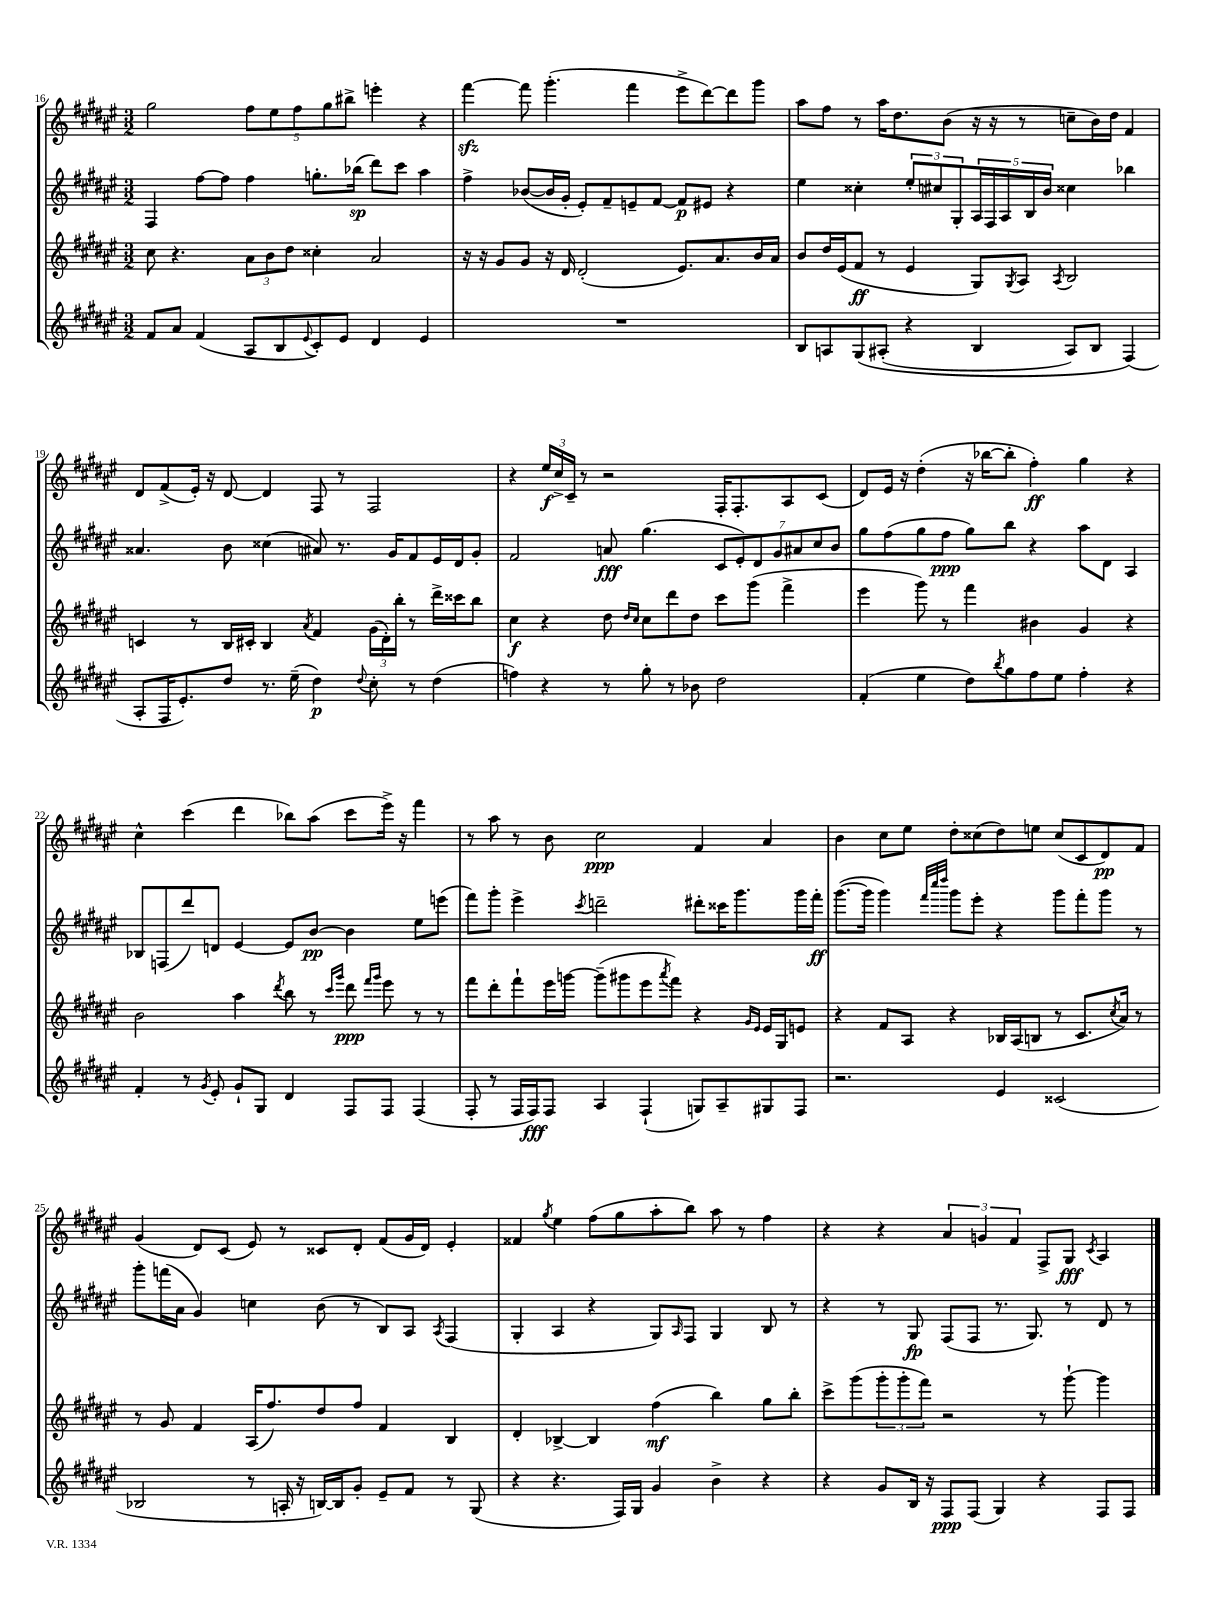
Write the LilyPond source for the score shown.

<<
\new StaffGroup <<
\new Staff = "s0" {
    \clef treble \key fis \major \numericTimeSignature \time 3/2
    gis''2 \tuplet 5/4 { fis''8 eis''8 fis''8 gis''8 bis''8-> } e'''4-. r4 |
    fis'''4~\sfz fis'''8 gis'''4.-.( fis'''4 eis'''8-> dis'''8~) dis'''8 gis'''8 |
    ais''8 fis''8 r8 ais''16 dis''8. b'8( r16 r16 r8 c''8-- b'16) dis''16 fis'4 |
    dis'8 fis'8->( eis'16-.) r16 dis'8~ dis'4 fis8 r8 fis2 |
    r4 \tuplet 3/2 { eis''16\f cis''16-> cis'16-- } r8 r2 fis16-. fis8.-. ais8 cis'8( |
    dis'8) eis'16 r16 dis''4-.( r16 bes''16~ bes''8-. fis''4-.\ff) gis''4 r4 |
    cis''4-^ cis'''4( dis'''4 bes''8) ais''8( cis'''8 eis'''16->) r16 fis'''4 |
    r8 ais''8 r8 b'8 cis''2\ppp fis'4 ais'4 |
    b'4 cis''8 eis''8 dis''8-. cisis''8( dis''8) e''8 cisis''8( cis'8 dis'8\pp) fis'8 |
    gis'4( dis'8) cis'8( eis'8) r8 cisis'8 dis'8-. fis'8( gis'16 dis'16) eis'4-. |
    fisis'4 \acciaccatura { gis''8 } eis''4 fis''8( gis''8 ais''8-. b''8) ais''8 r8 fis''4 |
    r4 r4 \tuplet 3/2 { ais'4 g'4 fis'4 } fis8-> gis8\fff \acciaccatura { cis'8 } ais4 \bar "|." |
}
\new Staff = "s1" {
    \clef treble \key fis \major \numericTimeSignature \time 3/2
    fis4 fis''8~ fis''8 fis''4 g''8.-. bes''16\sp( dis'''8) cis'''8 ais''4 |
    fis''4-> bes'8~( bes'16 gis'16-. eis'8-.) fis'8-- e'8-- fis'8~ fis'8\p eis'8 r4 |
    eis''4 cisis''4-. \tuplet 3/2 { eis''8-. cis''8 gis8-. } \tuplet 5/4 { ais16 fis16 ais16 b16 b'16 } cisis''4 bes''4 |
    aisis'4. b'8 cisis''4( ais'8) r8. gis'16 fis'8 eis'16 dis'16 gis'8-. |
    fis'2 a'8\fff gis''4.( \tuplet 7/4 { cis'8 eis'8-.) dis'8 gis'8 ais'8 cis''8 b'8 } |
    gis''8 fis''8( gis''8 fis''8\ppp gis''8) b''8 r4 ais''8 dis'8 ais4 |
    bes8 f8( dis'''8) d'8 eis'4~ eis'8 b'8~\pp b'4 eis''8 e'''8( |
    fis'''8) gis'''8-. eis'''4-> \acciaccatura { cis'''8 } d'''2-- dis'''8-. cisis'''16 gis'''8. gis'''16 fis'''16-.\ff |
    gis'''8.~( gis'''16 gis'''4) \grace { fis'''32 cis''''32 dis''''32 } gis'''8 eis'''8-. r4 gis'''8 fis'''8-. gis'''8 r8 |
    gis'''8-. f'''16( ais'16 gis'4) c''4 b'8( r8 b8) ais8 \acciaccatura { ais8 } fis4( |
    gis4-. ais4 r4 gis8) \grace { ais16 } fis8 gis4 b8 r8 |
    r4 r8 gis8\fp fis8( fis8 r8. gis8.) r8 dis'8 r8 \bar "|." |
}
\new Staff = "s2" {
    \clef treble \key fis \major \numericTimeSignature \time 3/2
    cis''8 r4. \tuplet 3/2 { ais'8 b'8 dis''8 } cisis''4-. ais'2 |
    r16 r16 gis'8 gis'8 r16 dis'16 dis'2-.( eis'8.) ais'8. b'16 ais'16 |
    b'8 dis''16 eis'16( fis'8\ff r8 eis'4 gis8) \acciaccatura { gis8 } ais8 \acciaccatura { ais8 } b2 |
    c'4 r8 b16 cis'16-. b4 \acciaccatura { ais'8 } fis'4 \tuplet 3/2 { gis'16( dis'16-.) b''16-. } r8 dis'''16-> cisis'''16 b''8 |
    cis''4\f r4 dis''8 \grace { dis''16 cis''16 } cis''8 dis'''8 dis''8 cis'''8 gis'''8( fis'''4-> |
    eis'''4 gis'''8) r8 fis'''4 bis'4 gis'4 r4 |
    b'2 ais''4 \acciaccatura { dis'''8 } b''8 r8 \grace { cis'''16 gis'''16 } dis'''8\ppp \grace { fis'''16 gis'''16 } eis'''8 r8 r8 |
    fis'''8 dis'''8-. fis'''8-! eis'''16 g'''16~ g'''8--( gis'''8 eis'''8 \acciaccatura { ais'''8 } fis'''8) r4 \grace { gis'16 eis'16 } eis'16 gis16 e'8 |
    r4 fis'8 ais8 r4 bes16 ais16( b8 r8 cis'8. \acciaccatura { cis''8 } ais'16) r8 |
    r8 gis'8 fis'4 ais16( fis''8.) dis''8 fis''8 fis'4 b4 |
    dis'4-. bes4~-> bes4 fis''4\mf( b''4) gis''8 b''8-. |
    cis'''8-> gis'''8( \tuplet 3/2 { gis'''8-. gis'''8-. fis'''8) } r2 r8 gis'''8~-! gis'''4 \bar "|." |
}
\new Staff = "s3" {
    \clef treble \key fis \major \numericTimeSignature \time 3/2
    fis'8 ais'8 fis'4( ais8 b8 \appoggiatura { eis'8 } cis'8-.) eis'8 dis'4 eis'4 |
    R1. |
    b8 a8 gis8\( ais8-.( r4 b4 ais8) b8 fis4(\) |
    ais8-. fis16 eis'8.-.) dis''8 r8. eis''16--( dis''4\p) \appoggiatura { dis''8 } cis''8-. r8 dis''4( |
    f''4) r4 r8 gis''8-. r8 bes'8 dis''2 |
    fis'4-.( eis''4 dis''8) \acciaccatura { b''8 } gis''8 fis''8 eis''8 fis''4-. r4 |
    fis'4-. r8 \acciaccatura { gis'8 } eis'8-. gis'8-! gis8 dis'4 fis8 fis8 fis4( |
    fis8-. r8 fis16 fis16\fff) fis8 ais4 fis4-!( g8) ais8-- gis8 fis8 |
    r2. eis'4 cisis'2( |
    bes2 r8 a16-. r16 b16~) b16 gis'8-. eis'8-- fis'8 r8 gis8( |
    r4 r4. fis16) gis16 gis'4 b'4-> r4 |
    r4 gis'8 b16 r16 fis8\ppp fis8( gis4) r4 fis8 fis8 \bar "|." |
}
>>
>>
\layout { \context { \Score currentBarNumber = #16 } }
